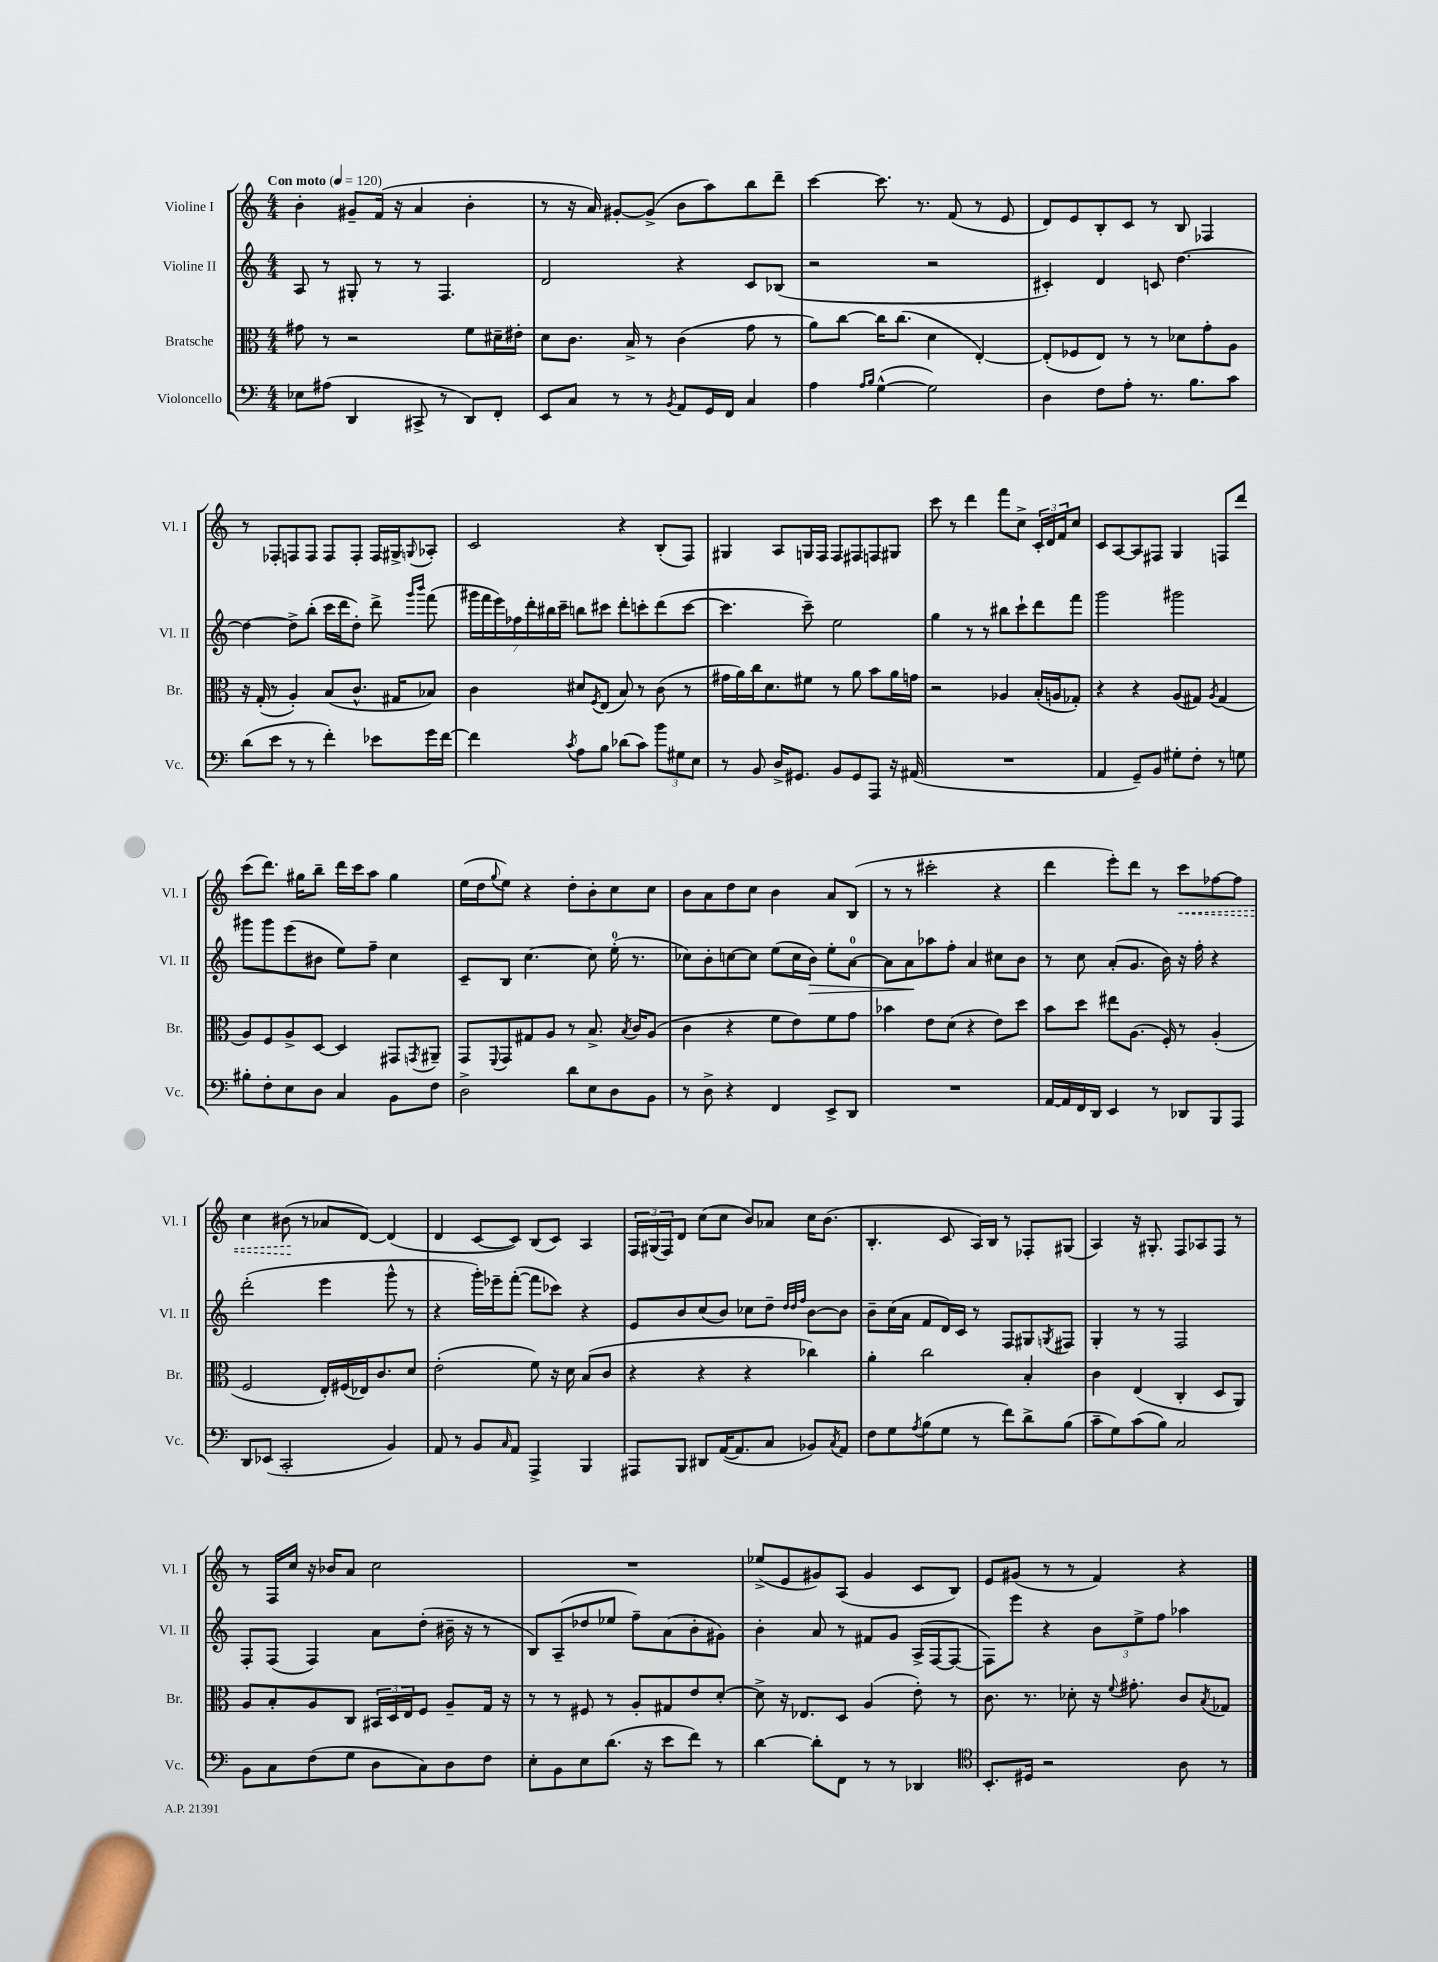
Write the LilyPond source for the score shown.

<<
\new StaffGroup <<
\new Staff = "s0" \with { instrumentName = "Violine I" shortInstrumentName = "Vl. I" } {
    \clef treble \key c \major \numericTimeSignature \time 4/4 \tempo "Con moto" 4 = 120
    b'4-. gis'8-- f'16( r16 a'4 b'4-. |
    r8 r16 a'16) gis'8~-. gis'8->( b'8 a''8) b''8 d'''8-- |
    c'''4~ c'''8. r8. f'8( r8 e'8 |
    d'8) e'8 b8-. c'8 r8 b8 fes4 |
    r8 fes8-. f8 f8 f8 f8-. f16 gis16-> \appoggiatura { g8 } aes8-. |
    c'2 r4 b8-.( f8) |
    gis4 a8 g16 f16 f8 fis8 f8 gis8 |
    c'''8 r8 d'''4 f'''8 c''8-> \tuplet 3/2 { c'16-. d'16 f'16 } c''8 |
    c'8 a8~ a8 fis8 g4 f8 d'''8 |
    c'''8( d'''8.) gis''16 b''8-- d'''16 c'''16 a''8 gis''4 |
    e''16( d''16 \appoggiatura { g''8 } e''8) r4 d''8-. b'8-. c''8 c''8 |
    b'8 a'8 d''8 c''8 b'4 a'8 b8( |
    r8 r8 cis'''2-. r4 |
    d'''4 e'''8-.) d'''8 r8 \once \override Hairpin.style = #'dashed-line c'''8\< fes''8~ fes''8 |
    c''4 bis'8\!( r8 aes'8 d'8~) d'4( |
    d'4 c'8~ c'8) b8( c'8) a4 |
    \tuplet 3/2 { f16 gis16( f16) } d'8 c''8( c''8 b'8) aes'8 c''16 b'8.( |
    b4.-. c'8 a16) b16 r8 fes8-. gis8( |
    a4) r16 gis8.-. f8 aes8 f8 r8 |
    r8 f16 c''16 r16 bes'16 a'8 c''2 |
    R1 |
    ees''8->( e'8 gis'8) a8( gis'4 c'8 b8) |
    e'8 gis'8( r8 r8 f'4) r4 \bar "|." |
}
\new Staff = "s1" \with { instrumentName = "Violine II" shortInstrumentName = "Vl. II" } {
    \clef treble \key c \major \numericTimeSignature \time 4/4
    a8 r8 gis8-. r8 r8 f4. |
    d'2 r4 c'8 bes8( |
    r2 r2 |
    cis'4-.) d'4 c'8 d''4.~ |
    d''4~ d''8-> b''8-.( c'''16 d'''16 d''8-.) d'''8-> \grace { g'''16 b'''16 } f'''8( |
    \tuplet 7/4 { gis'''16 f'''16 e'''16) fes''16 d'''16-. bis''16 c'''16-- } b''8 cis'''8 d'''8-. c'''8-. d'''8( c'''8~ |
    c'''4. c'''8--) e''2 |
    g''4 r8 r8 bis''8 c'''8-! d'''8 f'''8 |
    g'''2 gis'''2 |
    gis'''8 gis'''8 e'''8( bis'8 e''8) f''8-- c''4 |
    c'8-- b8 c''4.~ c''8 e''16-0-.( r8. |
    ces''8) b'8-. c''8~ c''8 e''8( c''16 b'16\>) e''8-. a'8-0~ |
    a'8 a'8\! aes''8 f''8-. a'4 cis''8 b'8 |
    r8 c''8 a'8-.( g'8. b'16) r16 f''16-. r4 |
    d'''2-.( e'''4 g'''8-^ r8 |
    r4 g'''16-.) ees'''16-- f'''8~-.( f'''8 ces'''8) r4 |
    e'8 b'8 c''8( b'8) ces''8 d''8-- \grace { d''32 d''32 f''32 } b'8~ b'8 |
    b'8-- c''16( a'16 f'8 d'16) c'16 r8 f8 gis8 \acciaccatura { g8 } fis8 |
    g4-. r8 r8 f2 |
    f8-. f8( f4) a'8 d''8-.( bis'16-- r16 r8 |
    b8) a8--( des''8 ees''8 f''8--) a'8( b'8-. gis'8) |
    b'4-. a'8 r8 fis'8 g'8 a16->( f16~ f8~ |
    f8) e'''8 r4 \tuplet 3/2 { b'8 e''8-> f''8 } aes''4 \bar "|." |
}
\new Staff = "s2" \with { instrumentName = "Bratsche" shortInstrumentName = "Br." } {
    \clef alto \key c \major \numericTimeSignature \time 4/4
    gis'8 r8 r2 f'8 dis'16-- eis'16-. |
    d'8 c'8. b16-> r8 c'4( g'8 r8 |
    a'8) c''8~ c''16 c''8.( d'4 e4~-.) |
    e8-.( fes8 e8) r8 r8 des'8 g'8-. a8 |
    r16 g16-.( r8 a4-.) b8( c'8.-^ gis16 bes8) |
    c'4 dis'8 \acciaccatura { f8 } e8( b8) r8 c'8( r8 |
    gis'16 a'16) c''16 d'8. fis'8 r8 a'8 b'8 a'16 g'16 |
    r2 aes4 b16-.( a16 ges8-.) |
    r4 r4 a8( gis8) \acciaccatura { a8 } gis4( |
    a8) f8 a8-> d8~ d4 gis,8 \acciaccatura { g,8 } ais,8-- |
    g,8 \appoggiatura { f,8 } g,8 gis8 a8 r8 b8.-> \acciaccatura { b8 } c'16 a8( |
    c'4 r4 f'8 e'8) f'8 g'8 |
    bes'4 e'8 d'8( r4 e'8) d''8 |
    b'8 d''8 eis''8 a8.( f16-.) r8 a4-.( |
    f2 e16-.) fis16( ees16) c'8. d'8 |
    e'2-.( f'8) r16 d'16 b8( c'8 |
    r4 r4 r4 ces''4) |
    a'4-. c''2 b4-. |
    c'4 e4( c4-. d8 a,8) |
    a8 b8-. a8 c8 \tuplet 3/2 { bis,16 d16 e16 } f8 a8-- g16 r16 |
    r8 r8 fis8 r8 a8-. gis8 e'8 d'8~-. |
    d'8-> r16 ees8. d8 a4( e'8-.) r8 |
    c'8. r8. des'8-. r16 \appoggiatura { f'8 } gis'8.-. c'8 \acciaccatura { b8 } ges8 \bar "|." |
}
\new Staff = "s3" \with { instrumentName = "Violoncello" shortInstrumentName = "Vc." } {
    \clef bass \key c \major \numericTimeSignature \time 4/4
    ees8 ais8( d,4 cis,8-> r8 d,8) f,8-. |
    e,8 c8 r8 r8 \acciaccatura { b,8 } a,8 g,16 f,16 c4 |
    a4 \grace { a16 b16 } g4~-^( g2) |
    d4 f8 a8-. r8. b8. c'8 |
    d'8( e'8 r8 r8 f'4-.) ees'8 g'16 f'16~ |
    f'4 \acciaccatura { c'8 } a8 b8 des'8( c'8) \tuplet 3/2 { b'8 gis8 e8 } |
    r8 b,8 d16-> gis,8. b,8 gis,8 a,,8 r16 ais,16( |
    R1 |
    a,4 g,8--) b,8 gis8-. f8-. r8 g8 |
    bis8-. f8-. e8 d8 c4 b,8 f8 |
    d2-> d'8 e8 d8 b,8 |
    r8 d8-> r4 f,4 e,8-> d,8 |
    R1 |
    a,16~ a,16 f,16 d,16 e,4 r8 des,8 b,,8 a,,8 |
    d,8 ees,8( c,2-. b,4) |
    a,8 r8 b,8 \grace { c16 } a,8 a,,4-> b,,4 |
    ais,,8 b,,8 dis,8 a,16~( a,8. c8 bes,8) \acciaccatura { c8 } a,8 |
    f8 g8 \acciaccatura { a8 } b8( g8 r8 f'8) d'8-> b8( |
    c'8-- g8) c'8( b8) c2 |
    b,8 c8 f8( g8 d8 c8) d8 f8 |
    e8-. b,8 e8 d'8.( r16 e'8 f'8) r8 |
    d'4~ d'8-. f,8 r8 r8 des,4 |
    \clef tenor b,8.-. dis16 r2 a8 r8 \bar "|." |
}
>>
>>
\layout { \context { \Score \remove "Bar_number_engraver" } }
